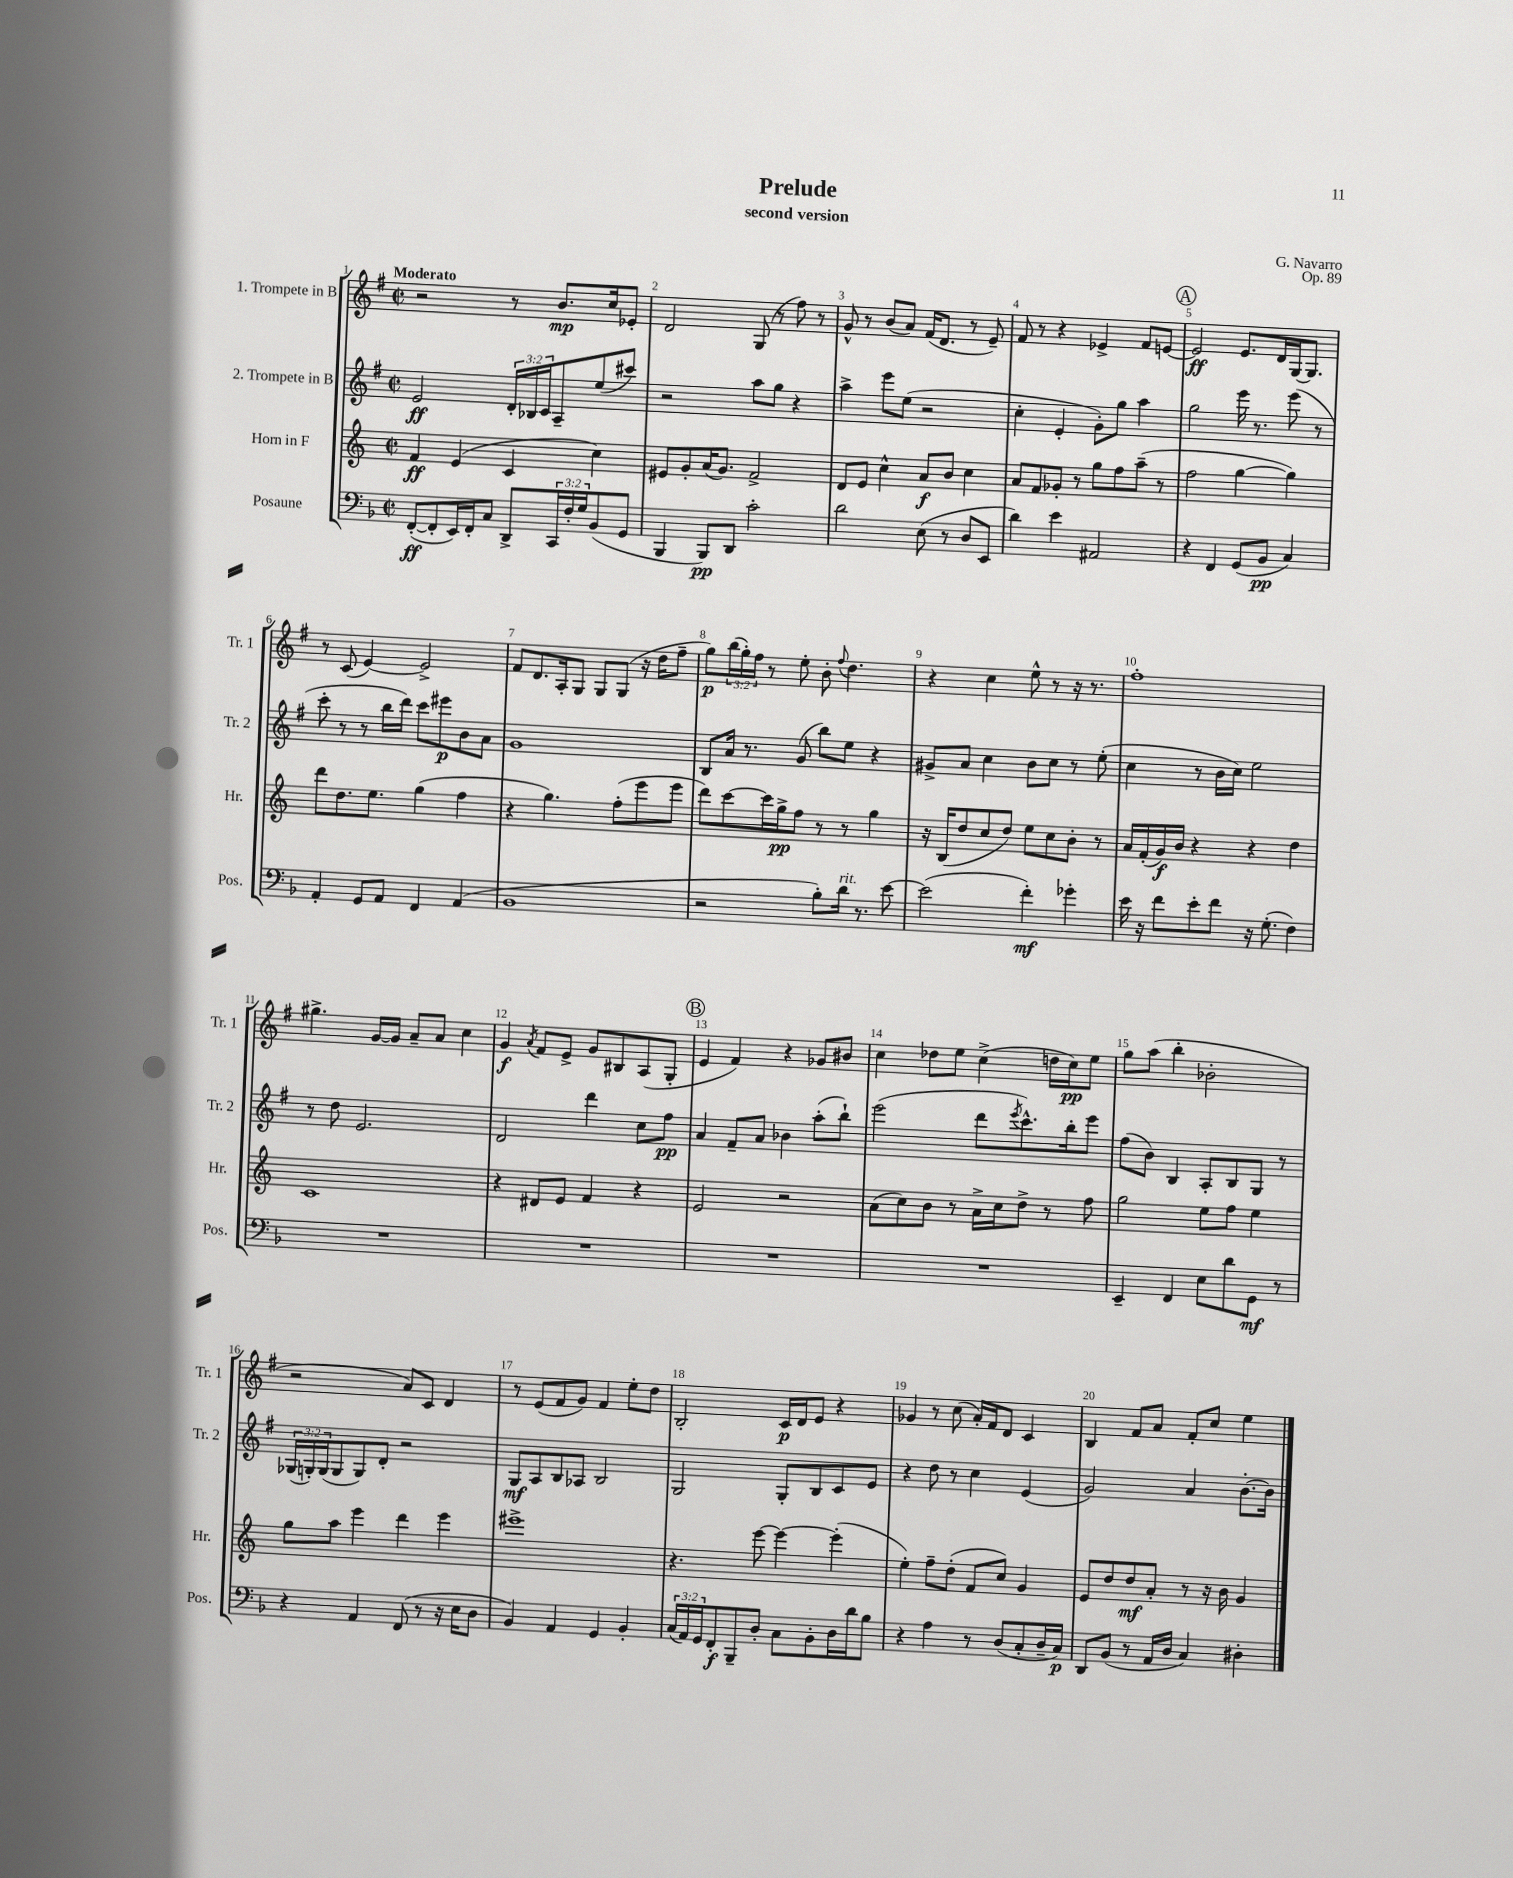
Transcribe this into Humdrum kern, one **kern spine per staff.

**kern	**kern	**kern	**kern
*staff4	*staff3	*staff2	*staff1
*clefF4	*clefG2	*clefG2	*clefG2
*k[b-]	*k[]	*k[f#]	*k[f#]
*M2/2	*M2/2	*M2/2	*M2/2
*met(c|)	*met(c|)	*met(c|)	*met(c|)
([8FF'	4f	2e	2r
8FF']	.	.	.
16EE)	(4e	.	.
16FF'	.	.	.
8C	.	.	.
8DD^	4c	24d'	8r
.	.	24B-	.
.	.	24c	.
24CC	.	8A~	8.b
24F'	.	.	.
24G	.	.	.
(8BB-	4cc)	(8ee	.
.	.	.	16cc
8GG	.	8ccc#)	8e-'
=	=	=	=
4BBB-	8e#	2r	2d
.	8g'	.	.
8BBB-)	(16a	.	.
.	8.g)	.	.
8DD	.	.	.
2c'	2f^	8aa	(8G
.	.	8gg	8r
.	.	4r	8ff#)
.	.	.	8r
=	=	=	=
2d	8d	4aa^	8g^^
.	8e	.	8r
.	4cc^^	8eee	(8b
.	.	(8ee	8a)
(8E	8a	2r	(16f#
.	.	.	8.d
8r	8b	.	.
8D	4cc	.	8r
8EE	.	.	8e~)
=	=	=	=
4d)	8a	4cc'	8f#
.	8f	.	8r
4e	8g-'	4e'	4r
.	8r	.	.
2AA#	8gg	8g')	4e-^
.	8ff	8gg	.
.	(8aa~	4aa	8f#
.	8r	.	[8e
=	=	=	=
4r	2ff	2gg	2e]
4FF	.	.	.
(8GG	[4gg	16eee	8.e
.	.	8.r	.
8BB-	.	.	.
.	.	.	16d
4C)	4gg])	(8eee	[16G
.	.	.	8.G]
.	.	8r	.
=	=	=	=
4AA'	8ddd	8ccc'	8r
.	8.dd	8r	(8c
8GG	.	8r	[4e)
.	8.ee	.	.
8AA	.	16bb	.
.	.	16ddd)	.
4FF	(4gg	8ccc	2e^]
.	.	8eee#	.
(4AA	4ff	8b	.
.	.	8a	.
=	=	=	=
1BB-	4r	1g	8f#
.	.	.	8.d
.	4.gg)	.	.
.	.	.	16A'
.	.	.	8G
.	.	.	8G
.	(8ff'	.	(8G
.	8eee	.	16r
.	.	.	16dd
.	8eee	.	8ff#~
=	=	=	=
2r	8ddd)	8B	8gg)
.	[8ccc	16a	(24bb
.	.	.	24gg')
.	.	8.r	.
.	.	.	24ff#
.	16ccc]	.	8r
.	16gg^	.	.
.	8ff	(8g	8ee'
8B-')	8r	8bb)	8b'
.	.	.	8qqff#
16d	8r	8ee	4.dd
8.r	.	.	.
.	4gg	4r	.
[8e	.	.	.
=	=	=	=
(2e]	16r	8g#^	4r
.	(16B	.	.
.	8dd	8a	.
.	8cc	4cc	4cc
.	8dd)	.	.
4f')	8ee	8b	8ee^^
.	8cc	8cc	8r
4g-'	8b'	8r	16r
.	.	.	8.r
.	8r	(8ee'	.
=	=	=	=
16e	16a	4cc	1ff#'
16r	(16f'	.	.
8f	16g)	.	.
.	16b	.	.
8e'	4r	8r	.
8f	.	16b	.
.	.	16cc)	.
16r	4r	2ee	.
(8.G'	.	.	.
4F)	4dd	.	.
=	=	=	=
1r	1c	8r	4.gg#^
.	.	8dd	.
.	.	2.e	.
.	.	.	[16g
.	.	.	16g]
.	.	.	8a~
.	.	.	8a
.	.	.	4cc
=	=	=	=
1r	4r	2d	4g
.	.	.	8qa
.	8d#	.	8f#
.	8e	.	8e^
.	4f	4ddd	8g
.	.	.	8B#
.	4r	8cc	(8A
.	.	8ff#	8G'
=	=	=	=
1r	2e	4a	4e
.	.	8f#~	4f#)
.	.	8a	.
.	2r	4b-	4r
.	.	(8aa'	8g-
.	.	8bb`)	8b#
=	=	=	=
1r	(8a	(2eee	4cc
.	8cc)	.	.
.	8b	.	8dd-
.	8r	.	8ee
.	16a^	8ddd	(4cc^
.	16cc	.	.
.	.	8qeee	.
.	8dd^	8.ccc^^)	.
.	8r	.	16dd
.	.	16bb'	16cc)
.	8ff	8eee	8ee
=	=	=	=
4EE~	2gg	(8ff#	8gg
.	.	8b)	(8aa
4FF	.	4B	4bb'
8E	8ee	8A'	2b-'
8d	8ff	8B	.
8GG	4ee	8G	.
8r	.	8r	.
=	=	=	=
4r	8gg	(24G-	2r
.	.	24G')	.
.	.	(24G	.
.	8aa	8G	.
4AA	4eee	8G)	.
.	.	8d'	.
(8FF	4ddd	2r	8a)
8r	.	.	8c
16r	4eee	.	4d
16E	.	.	.
8D	.	.	.
=	=	=	=
4BB-)	1eee#^	8G	8r
.	.	8A	(8e
4AA	.	8B	8f#
.	.	8A-	8g)
4GG	.	2B	4f#
4BB-'	.	.	8ee'
.	.	.	8dd
=	=	=	=
(24C	4.r	2G	2B'
24AA)	.	.	.
24GG	.	.	.
8FF'	.	.	.
8BBB-~	.	.	.
8D'	[8eee	.	.
8C	4eee_	8G'	16c
.	.	.	16d
8BB-'	.	8B	8e
16D	(4eee']	8c	4r
16d	.	.	.
8B-	.	8e	.
=	=	=	=
4r	4ee')	4r	4g-
4A	8ff~	8dd	8r
.	(8dd'	8r	(8cc
8r	8f	4cc	16a')
.	.	.	16f#
(8D	8cc)	.	8d
8C'	4g	(4e	4c
16D~	.	.	.
16C)	.	.	.
=	=	=	=
8DD	8e	2g)	4B
(8BB-	8dd	.	.
8r	8dd	.	8f#
16AA	8a'	.	8a
16D	.	.	.
4C)	8r	4a	8f#'
.	16r	.	8cc
.	16b	.	.
4D#'	4g	[8.b'	4ee
.	.	16b]	.
==	==	==	==
*-	*-	*-	*-
